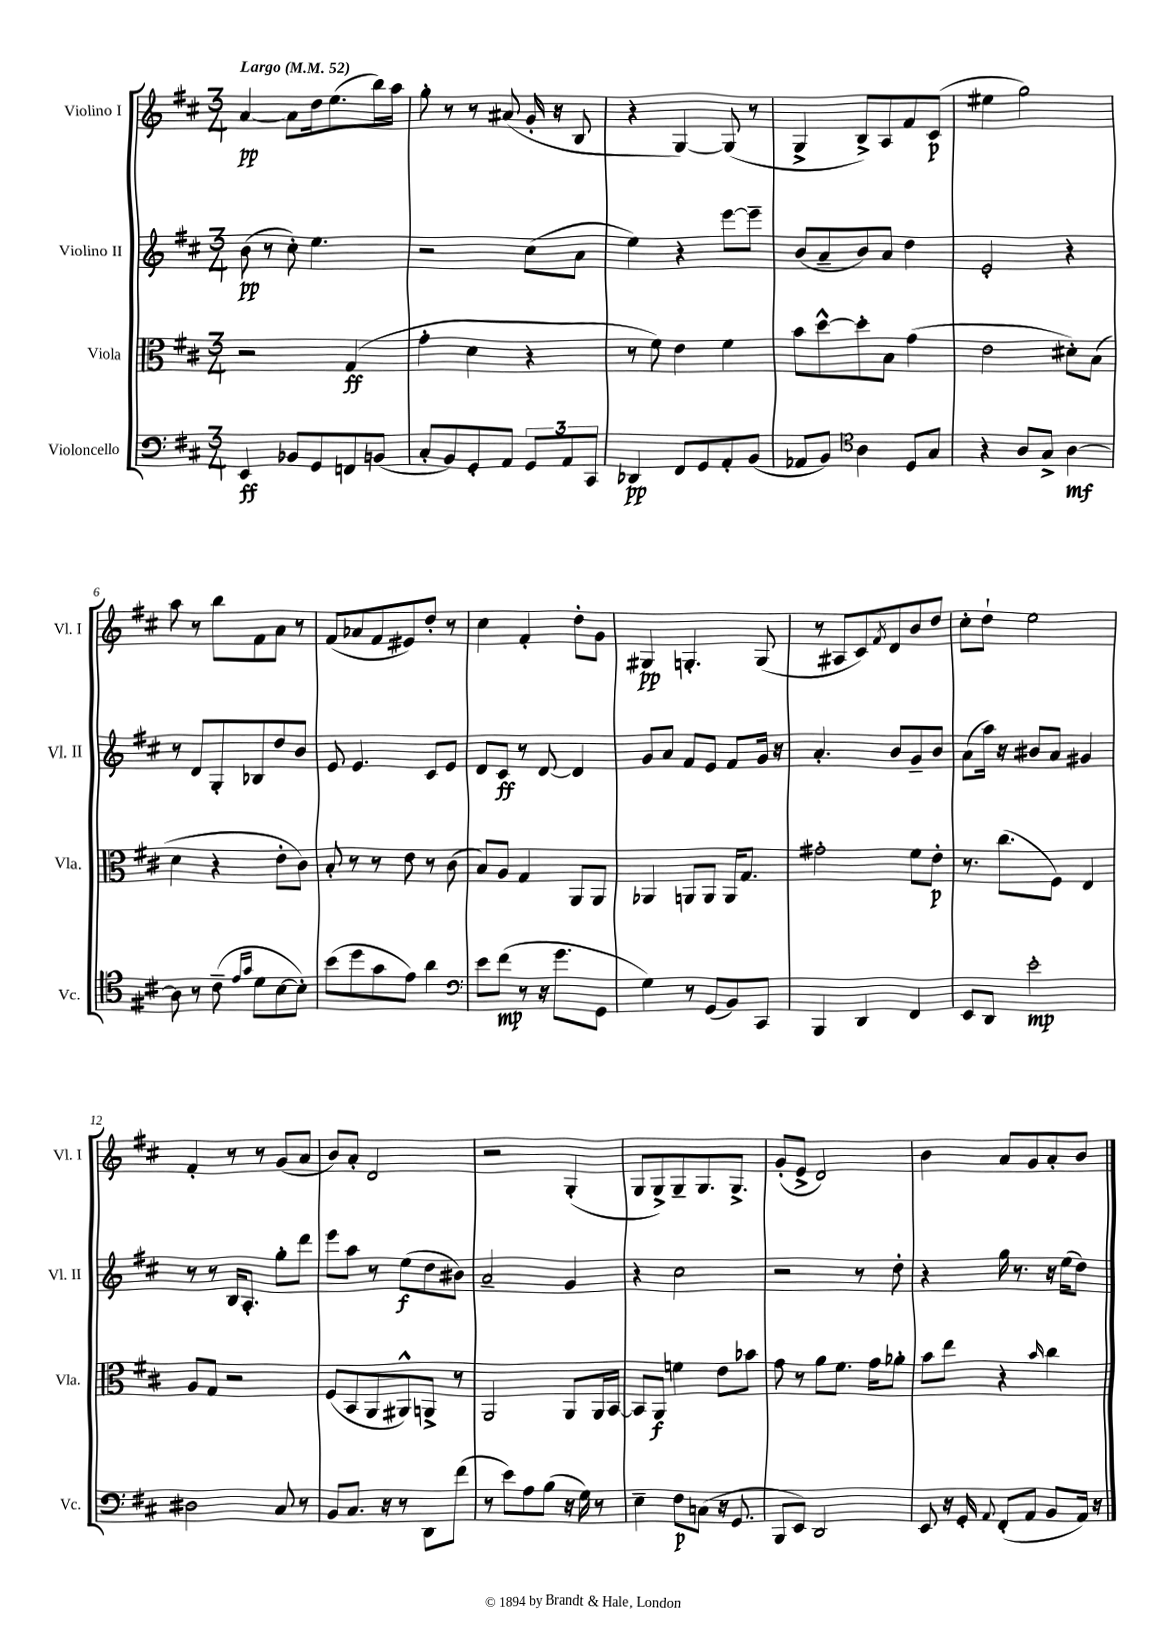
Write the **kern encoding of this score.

**kern	**kern	**kern	**kern
*staff4	*staff3	*staff2	*staff1
*clefF4	*clefC3	*clefG2	*clefG2
*k[f#c#]	*k[f#c#]	*k[f#c#]	*k[f#c#]
*M3/4	*M3/4	*M3/4	*M3/4
*MM52	*MM52	*MM52	*MM52
4EE	2r	(8b	[4a
.	.	8r	.
8BB-	.	8cc#')	8a]
8GG	.	4.ee	16dd
.	.	.	(8.ee
8FF	(4G	.	.
(8BB	.	.	16bb)
.	.	.	16aa
=	=	=	=
8C#'	4g'	2r	8gg'
8BB)	.	.	8r
8GG'	4d	.	8r
8AA	.	.	(8a#
12GG	4r	(8cc#	16g'
.	.	.	16r
12AA	.	.	.
.	.	8a	8B
12CC#	.	.	.
=	=	=	=
4DD-	8r	4ee)	4r
.	8f#)	.	.
8FF#	4e	4r	[4G)
8GG	.	.	.
8AA'	4f#	[8eee	(8G]
(8BB	.	8eee~]	8r
=	=	=	=
8AA-	8b	(8b	4G^
8BB)	[8dd^^	8a~	.
*clefC4	*	*	*
4A	8dd']	8b)	8B^)
.	8B	8a	8A
8D	(4g	4dd	8f#
8G	.	.	(8c#
=	=	=	=
4r	2e	2e'	4ee#
8A	.	.	2gg)
8G^	.	.	.
[4A	8d#')	4r	.
.	(8B	.	.
=	=	=	=
8A]	4d	8r	8aa
8r	.	8d	8r
(8c#~	4r	8G'	8bb
16qqe	.	.	.
16qqg	.	.	.
8d	.	8B-	8f#
[8B	8e'	8dd	8a
8B'])	8c#)	8b	8r
=	=	=	=
(8b	8B'	8e	(8f#
8dd	8r	4.e	8a-
8g	8r	.	8f#
8e)	8e	.	8e#)
4a	8r	8c#	8dd'
.	(8c#	8e	8r
=	=	=	=
*clefF4	*	*	*
8e	8B)	8d	4cc#
(8f#	8A	8c#	.
8r	4G	8r	4f#'
16r	.	[8d	.
8.g	.	.	.
.	8AA	4d]	8dd'
8GG	8AA	.	8g
=	=	=	=
4G)	4AA-	8g	4G#
.	.	8a	.
8r	8AA	8f#	4.G'
(8GG	8AA	8e	.
8BB)	16AA	8f#	.
.	8.G	.	.
8CC#	.	16g	(8G
.	.	16r	.
=	=	=	=
4BBB	2g#'	4.a'	8r
.	.	.	8A#
4DD	.	.	8c#)
.	.	.	8qf#
.	.	8b	8d
4FF#	8f#	8g~	8b
.	8e'	8b	8dd
=	=	=	=
8EE	8.r	(8a	8cc#'
8DD	.	16aa)	8dd`
.	(8.cc#	16r	.
2e'	.	8b#	2ee
.	8F#)	8a	.
.	4E	4g#	.
=	=	=	=
2D#	8A	8r	4f#'
.	8G	8r	.
.	2r	16B	8r
.	.	8.A'	.
.	.	.	8r
8C#	.	8gg'	(8g
8r	.	8ddd	8a
=	=	=	=
8BB	(8F#	8eee	8b)
8.C#	8BB	8aa	8a'
.	8AA	8r	2d
16r	.	.	.
8r	8AA#^^)	(8ee	.
8DD	8AA^	8dd	.
(8f#	8r	8b#)	.
=	=	=	=
8r	2AA	2a~	2r
8e)	.	.	.
8A	.	.	.
(8B	.	.	.
16r	8AA	4g	(4G'
16G)	.	.	.
8r	16AA	.	.
.	[16BB	.	.
=	=	=	=
4E~	8BB]	4r	8G
.	8AA	.	8G^)
8F#	4f	2cc#	8G~
(8C	.	.	8.G
16r	8e	.	.
8.GG	.	.	8.G^
.	8b-	.	.
=	=	=	=
8BBB	8g	2r	(8g'
8EE)	8r	.	8e^
2DD	8a	.	2d)
.	8.f#	.	.
.	.	8r	.
.	16g	.	.
.	8a-'	8dd'	.
=	=	=	=
8EE	8b	4r	4b
16r	8ee	.	.
16GG'	.	.	.
8qqAA	.	.	.
(8FF#'	4r	16gg	8a
.	.	8.r	.
8AA	.	.	8g
.	16qqb	.	.
8BB	4cc#	16r	8a'
.	.	(16ee	.
16AA)	.	8dd)	8b
16r	.	.	.
==	==	==	==
*-	*-	*-	*-
